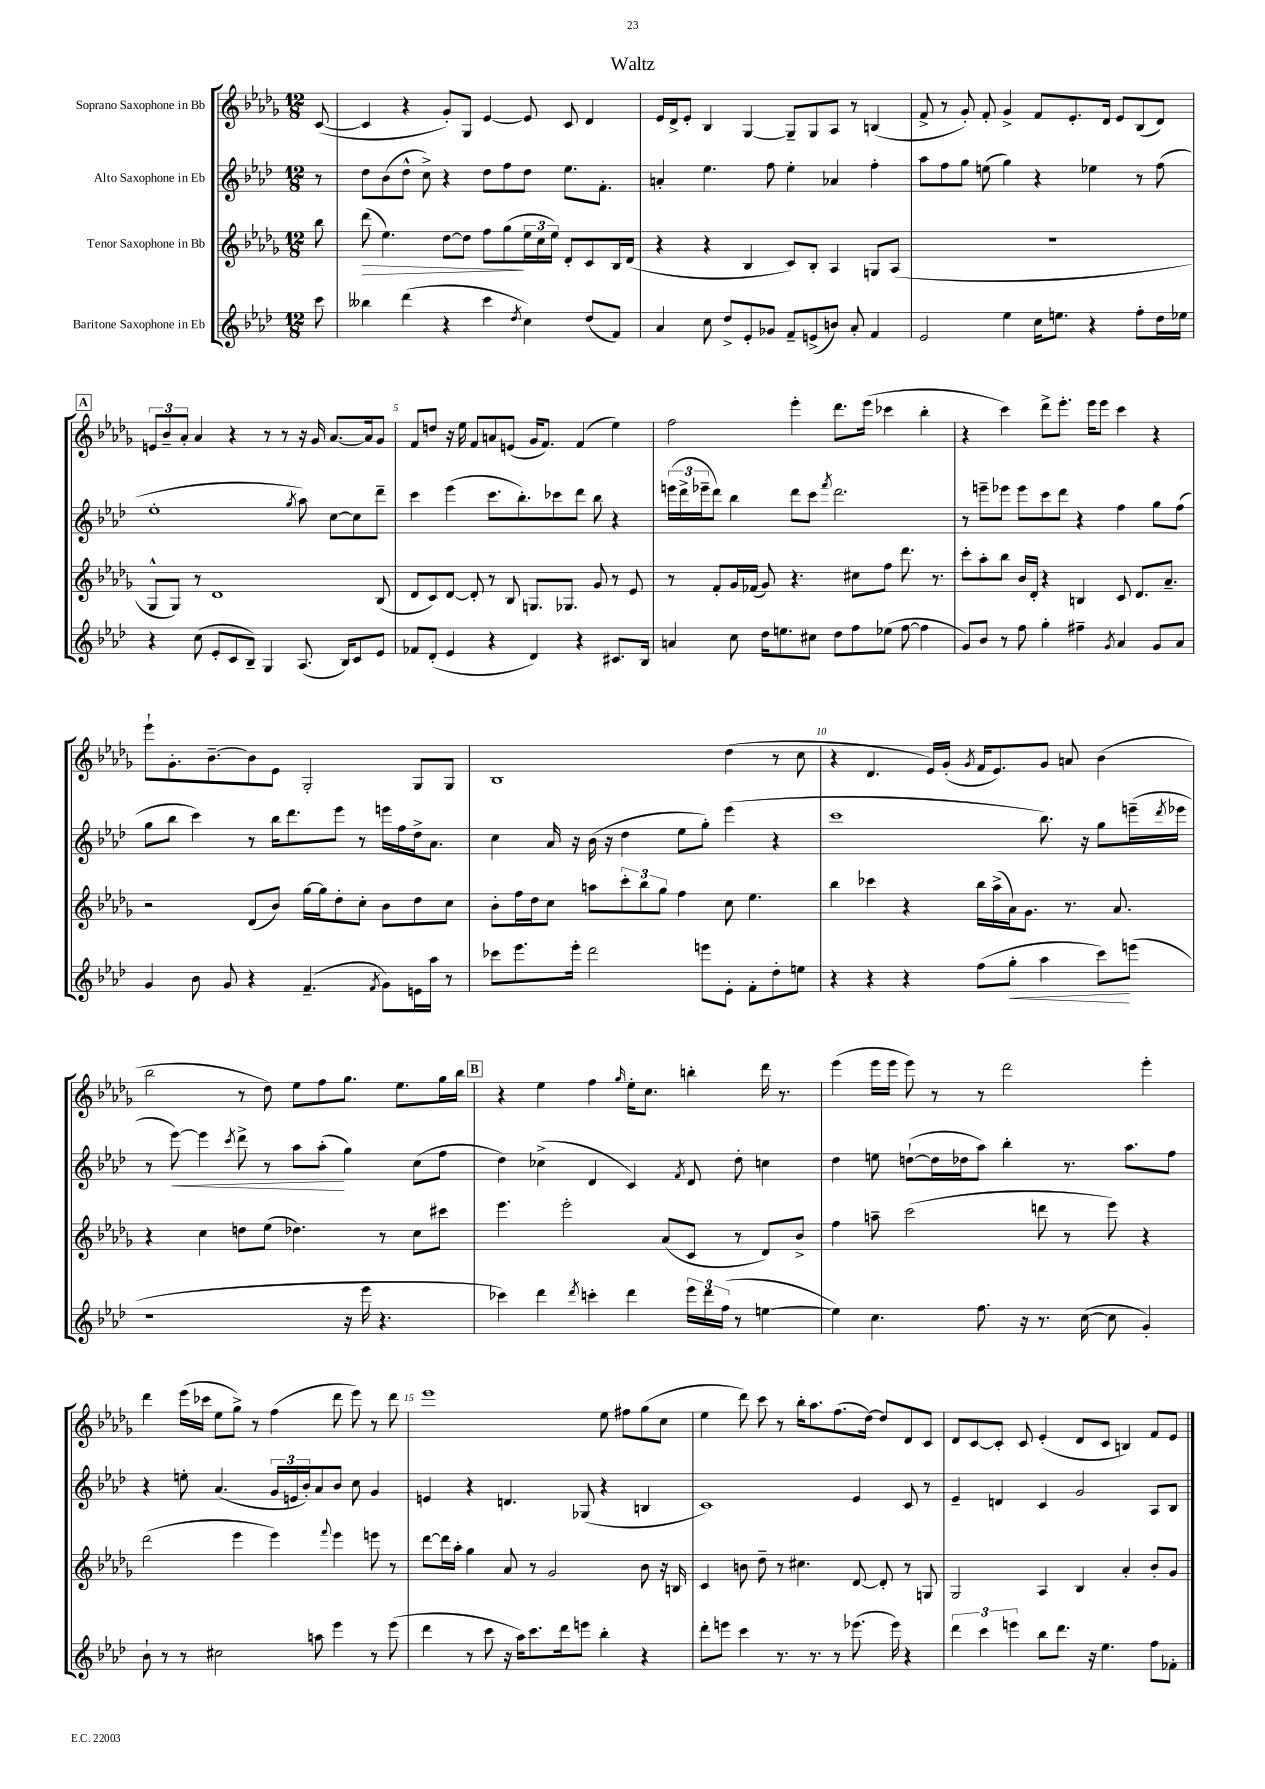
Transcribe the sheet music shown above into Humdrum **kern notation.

**kern	**kern	**kern	**kern
*staff4	*staff3	*staff2	*staff1
*clefG2	*clefG2	*clefG2	*clefG2
*k[b-e-a-d-]	*k[b-e-a-d-g-]	*k[b-e-a-d-]	*k[b-e-a-d-g-]
*M12/8	*M12/8	*M12/8	*M12/8
8ccc	8bb-	8r	([8c
=	=	=	=
4bb--	(8ddd-	8dd-	4c]
.	4.ee-)	(8b-	.
(4ddd-	.	8dd-^^	4r
.	.	8cc^)	.
4r	[8dd-	4r	8g-')
.	8dd-]	.	8G-
4ccc	8ff	8dd-	[4e-
.	(8gg-	8ff	.
8qdd-	.	.	.
4cc)	24ee-	8dd-	8e-]
.	24cc	.	.
.	24ee-)	.	.
.	8d-'	8.ee-	8c
(8dd-	8c	.	4d-
.	.	8.f'	.
8f)	16B-	.	.
.	(16d-	.	.
=	=	=	=
4a-	4r	4a'	16e-
.	.	.	16d-^
.	.	.	8e-'
8cc	4r	4.ee-	4B-
8dd-^	.	.	.
8e-'	4B-	.	[4G-
8g-	.	8ff	.
8f~	8c)	4ee-'	8G-~]
(8e^	8B-'	.	8G-
8b)	4A-	4a-	8A-
8a-'	.	.	8r
4f	8G	4ff'	(4B
.	(8A-	.	.
=	=	=	=
2e-	1.r	8aa-	8f^
.	.	8ff	8r
.	.	8gg	8g-')
.	.	(8ee	8f'
4ee-	.	4gg)	4g-^
16cc	.	4r	8f
8.ee	.	.	.
.	.	.	8.e-'
4r	.	4ee-	.
.	.	.	16d-
.	.	.	8e-
8ff'	.	8r	(8B-
16dd-	.	(8ff	8d-)
16ee-	.	.	.
=	=	=	=
4r	8G-^^	1ee-'	12e
.	.	.	12b-~
.	8G-)	.	.
.	.	.	12a-'
(8cc	8r	.	4a-
8e-'	1d-	.	.
8c	.	.	4r
8B-~)	.	.	.
4G	.	.	8r
.	.	.	8r
.	.	8qgg	.
(8.A-	.	8aa-)	16r
.	.	.	16g-
.	.	[8cc	[8.a-
16B-)	.	.	.
8c	.	8cc]	.
.	.	.	16a-]
8e-	(8B-	8ddd-~	8g-
=	=	=	=
8f-	8d-	4ccc	8f
(8d-'	8c)	.	8dd
4e-	[8d-	(4eee-	16r
.	.	.	16ee-
.	8d-']	.	8f
4r	8r	8.ccc	8a
.	8B-	.	(8e
.	.	8.bb-')	.
4d-)	8.G	.	16g-
.	.	.	8.f)
.	.	8ccc-	.
.	8.G-	.	.
4r	.	8ddd-	(4f
.	8g-	8bb-	.
8.c#	8r	4r	4ee-)
.	8e-	.	.
16B-	.	.	.
=	=	=	=
4a	8r	(24eee	2ff
.	.	24ddd-^	.
.	.	24eee-~	.
.	8f'	8ddd-)	.
8cc	16g-	4bb-	.
.	(16f-	.	.
16dd-	8g-)	.	.
8.ee	.	.	.
.	4.r	8ddd-	4eee-'
8cc#	.	8ccc	.
.	.	8qfff	.
8dd-	.	2.ddd-	8.ddd-
8ff	8cc#	.	.
.	.	.	(16eee-
(8ee-	8ff	.	4ccc-
[8ff	8.ddd-	.	.
4ff]	.	.	4bb-'
.	8.r	.	.
=	=	=	=
8g)	8ccc'	8r	4r
8b-	8aa-'	8eee~	.
8r	8bb-	8eee-	4ccc)
8ff	16b-	8eee-	.
.	16d-'	.	.
4gg'	4r	8ccc	8ddd-^
.	.	8ddd-	8.eee-'
4ff#~	4B	4r	.
.	.	.	16eee-
.	.	.	8eee-
8qg	.	.	.
4a-	8c	4ff	4ccc
.	8.d-	.	.
8g	.	8gg	4r
.	8.a-~	.	.
8a-	.	(8ff	.
=	=	=	=
4g	2r	8gg	8eee-`
.	.	8bb-	8.g-'
8b-	.	4ccc)	.
.	.	.	[8.b-~
8g	.	.	.
4r	(8d-	8r	8b-]
.	8b-)	16bb-	8e-
.	.	8.ddd-	.
(4.f~	[16gg-	.	2G-'
.	16gg-]	.	.
.	8dd-'	8eee-	.
.	8cc'	8r	.
8qf	.	.	.
8g)	8b-	16eee	.
.	.	16ff	.
16e	8dd-	16dd-^	8G-
16aa-	.	8.a-	.
8r	8cc	.	8G-
=	=	=	=
8ccc-	8b-'	4cc	1B-
8.eee-	16ff	.	.
.	16dd-	.	.
.	8cc	16a-	.
16eee-'	.	16r	.
2ddd-	8aa	(16b-	.
.	.	16r	.
.	12ccc'	4dd-	.
.	12bb-	.	.
.	12gg-	.	.
.	4ff	8ee-	.
8eee	.	8gg')	.
8e-'	8cc	(4eee-	(4dd-
8f'	4.ee-	.	.
8dd-'	.	4r	8r
8ee	.	.	8cc
=	=	=	=
4r	4bb-	1ccc	4r
4r	4ccc-	.	4.d-
4r	4r	.	.
.	.	.	16e-)
.	.	.	(16g-'
.	.	.	8qg-
(8ff	16bb-	.	16f
.	(16aa-^	.	8.e-)
8gg'	16a-)	.	.
.	8.g-	.	.
4aa-	.	8.bb-)	8g-
.	8.r	.	8a
.	.	16r	.
8ccc)	.	8gg	(4b-
.	8.a-	.	.
(8eee	.	(16eee~	.
.	.	8qddd-	.
.	.	16eee-	.
=	=	=	=
1r	4r	8r	2bb-
.	.	[8eee-)	.
.	4cc	4eee-]	.
.	.	8qccc	.
.	8dd	8ddd-^	8r
.	(8ee-	8r	8dd-)
.	4.dd-)	8aa-	8ee-
.	.	(8aa-'	8ff
16r	.	4gg)	8.gg-
16eee-	.	.	.
4.r	8r	.	.
.	.	.	8.ee-
.	8cc	(8cc	.
.	8ccc#	8ff	16gg-
.	.	.	16bb-
=	=	=	=
4ccc-)	4.eee-	4dd-)	4r
4ddd-	.	(4cc-^	4ee-
.	2eee-'	.	.
8qddd-	.	.	.
4ccc'	.	4d-	4ff
.	.	.	16qqgg-
4ddd-	.	4c)	16ee-'
.	.	.	8.cc
.	(8a-	.	.
.	.	8qf	.
24eee-	8c	8d-	4bb'
24ddd-	.	.	.
(24ff	.	.	.
8r	8r	8dd-'	.
[4ee	8d-)	4cc	16ddd-
.	.	.	8.r
.	8b-^	.	.
=	=	=	=
4ee])	4ff	4dd-	(4eee-
4.cc	8aa~	8ee	16eee-
.	.	.	16eee-
.	(2ccc	([8dd`	8eee-)
.	.	16dd]	8r
.	.	16dd-	.
8.ff	.	8aa-)	8r
.	.	4bb-'	2ddd-
16r	.	.	.
8.r	8ddd	.	.
.	8r	8.r	.
([16cc	.	.	.
8cc]	8eee-)	.	.
.	.	8.aa-	.
4g')	4r	.	4eee-'
.	.	8ff	.
=	=	=	=
8b-`	(2ddd-	4r	4ddd-
8r	.	.	.
8r	.	8ee'	(16eee-
.	.	.	16ccc-
2cc#	.	(4.a-	8ee-
.	4eee-	.	8gg-^)
.	.	.	8r
.	4eee-)	24g	(4ff
.	.	24e	.
.	.	24b-')	.
8aa	.	8a-	.
.	8qqfff	.	.
4eee-	4eee-	8b-	8ddd-
.	.	8cc	8eee-)
8r	8eee	4g	8r
(8eee-	8r	.	8ddd-
=	=	=	=
4ddd-	[8ddd-	4e	1eee-
.	16ddd-]	.	.
.	16aa-'	.	.
8r	4gg-	4r	.
8ccc	.	.	.
16r	8a-	4.d	.
16aa-)	.	.	.
8.ccc	8r	.	.
.	2g-	.	.
16ddd-	.	.	.
8eee	.	(8G-	.
4bb-'	.	4r	8ee-
.	.	.	8ff#
4r	8b-	4B	(8gg-
.	16r	.	8cc
.	16B	.	.
=	=	=	=
8ddd-'	4c	1c)	4ee-
8eee	.	.	.
4ccc	8b	.	8ddd-)
.	8dd-~	.	8ccc
8.r	8r	.	8r
.	4.cc#	.	16bb-'
8.r	.	.	8.aa-
8r	.	.	(8.ff
(8.eee-	[8d-	4e-	.
.	.	.	[16dd-)
.	8d-']	.	8dd-]
16eee-)	.	.	.
4r	8r	8c	8d-
.	8G	8r	8c
=	=	=	=
6ddd-	2G-	4e-~	8d-
.	.	.	[8c
6ccc	.	.	.
.	.	4d	8c']
6eee	.	.	.
.	.	.	8c
8bb-	4A-	4c	(4e-'
8.ddd-	.	.	.
.	4B-	2g	8d-
16r	.	.	.
4.ee-	.	.	8c
.	4a-'	.	4B)
8ff	8b-'	8A-	8f
8f-'	8g-	8B-	8e-
==	==	==	==
*-	*-	*-	*-
